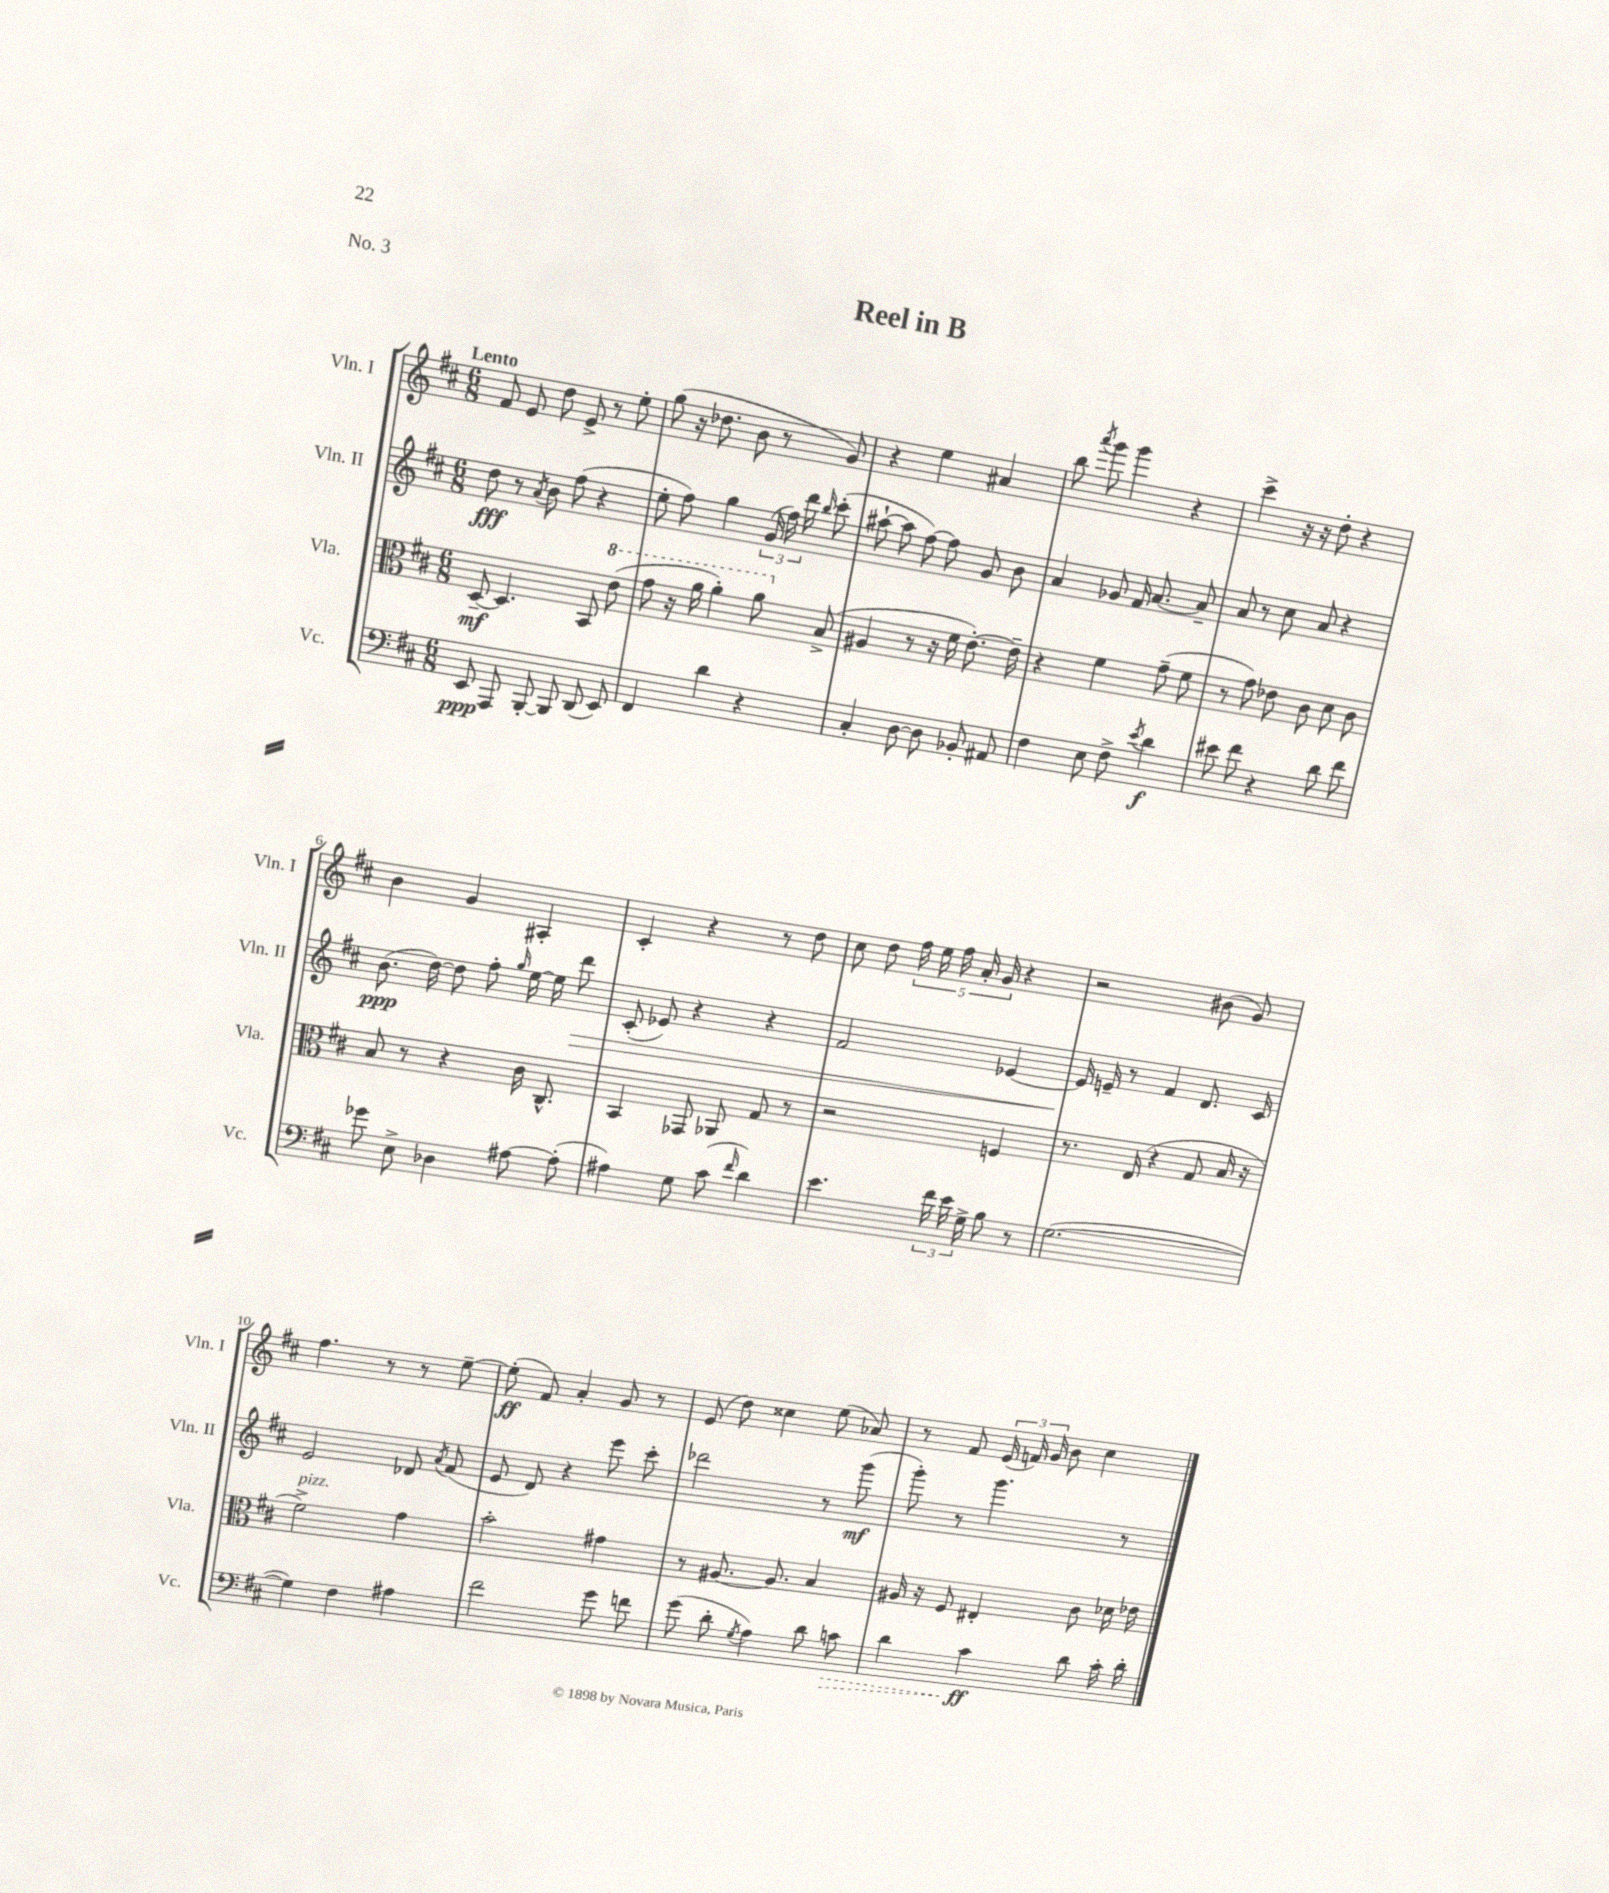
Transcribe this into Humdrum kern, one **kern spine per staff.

**kern	**kern	**kern	**kern
*staff4	*staff3	*staff2	*staff1
*clefF4	*clefC3	*clefG2	*clefG2
*k[f#c#]	*k[f#c#]	*k[f#c#]	*k[f#c#]
*M6/8	*M6/8	*M6/8	*M6/8
8EE	[8D~	8dd	8f#
8AAA	4.D]	8r	8e
.	.	8qa	.
[8BBB'	.	8b	8dd
8BBB]	.	(8ff#	8e^
(8DD	8BB	4r	8r
8EE)	(8ee	.	8ee'
=	=	=	=
4FF#	8gg	8ee'	(8gg
.	16r	8ff#)	16r
.	16aa	.	8.dd-
4d	4aa')	4gg	.
.	.	.	8b
4r	8aa	(24g	8r
.	.	24ff#)	.
.	.	24ddd	.
.	.	16qqbb	.
.	(8B^	(8ccc#'	8g)
=	=	=	=
4C#'	4A#	[8aa#`	4r
.	.	8aa#]	.
[8D	8r	[8ff#)	4ee
8D]	16r	8ff#]	.
.	16f#	.	.
8BB-'	[8.e')	8g	4a#
8AA#	.	8b	.
.	16e~]	.	.
=	=	=	=
4F#	4r	4a	8bb
.	.	.	8qaaa
.	.	.	8ggg
8E	4f#	8g-	4ggg
8F#^	.	16f#	.
.	.	[8.a	.
8qe	.	.	.
4d	(8g~	.	4r
.	8f#	8a~]	.
=	=	=	=
8e#	8r	8a	4ccc#^
8f#	8g)	8r	.
4r	8e-	8cc#	16r
.	.	.	16r
.	8c#	8a	8dd'
8d	8d	4r	4r
8f#	8c#	.	.
=	=	=	=
8g-	8B	(8.b	4b
8E^	8r	.	.
.	.	[16dd)	.
4D-	4r	8dd]	4g
.	.	8ff#'	.
.	.	16qqgg	.
[8A#	16c#	[16ee	4A#'
.	8.C#^^	16ee]	.
(8A#']	.	8ddd	.
=	=	=	=
4A#)	4BB	(8c#'	4c#'
.	.	8e-)	.
8G	8GG-	4r	4r
(8c#	8AA-	.	.
16qqf#	.	.	.
4d)	8G	4r	8r
.	8r	.	8dd
=	=	=	=
4.e	2r	2f#	8cc#
.	.	.	8dd
.	.	.	20ff#
.	.	.	20ee
.	.	.	20ff#
24f#	.	.	.
.	.	.	20a'
24e	.	.	.
.	.	.	20g
24G^	.	.	.
8B	4F	[4e-	4r
8r	.	.	.
=	=	=	=
([2.G	8.r	16e-]	2r
.	.	16e~	.
.	.	8r	.
.	(16E	.	.
.	4r	4f#	.
.	8G	8.d	(8b#
.	16B	.	8g)
.	16r	16c#	.
=	=	=	=
4G])	2f#^)	2e	4.ff#
4F#	.	.	.
.	.	.	8r
4A#	4g	8d-	8r
.	.	8qa	.
.	.	(8f#	[8ee~
=	=	=	=
2f#	2b'	8e	(8ee']
.	.	8d)	8f#)
.	.	4r	4a'
8g	4g#	8eee	8g
8f	.	8ccc#'	8r
=	=	=	=
(8g	8r	2ddd-	(8e
8d'	[8.A#	.	8dd)
8qG	.	.	.
4A)	.	.	4cc##
.	8.A#]	.	.
8d	4B	8r	(8ee
8c	.	(8ggg	8a-)
=	=	=	=
4d	16A#	8ggg')	8r
.	16r	.	.
.	8F#	8r	8f#
4c#	4E#'	4.ggg	(24e
.	.	.	24f)
.	.	.	24g
.	.	.	8b
8d	8c#	.	4cc#
16c#'	16d-	8r	.
16d'	16e-	.	.
==	==	==	==
*-	*-	*-	*-
